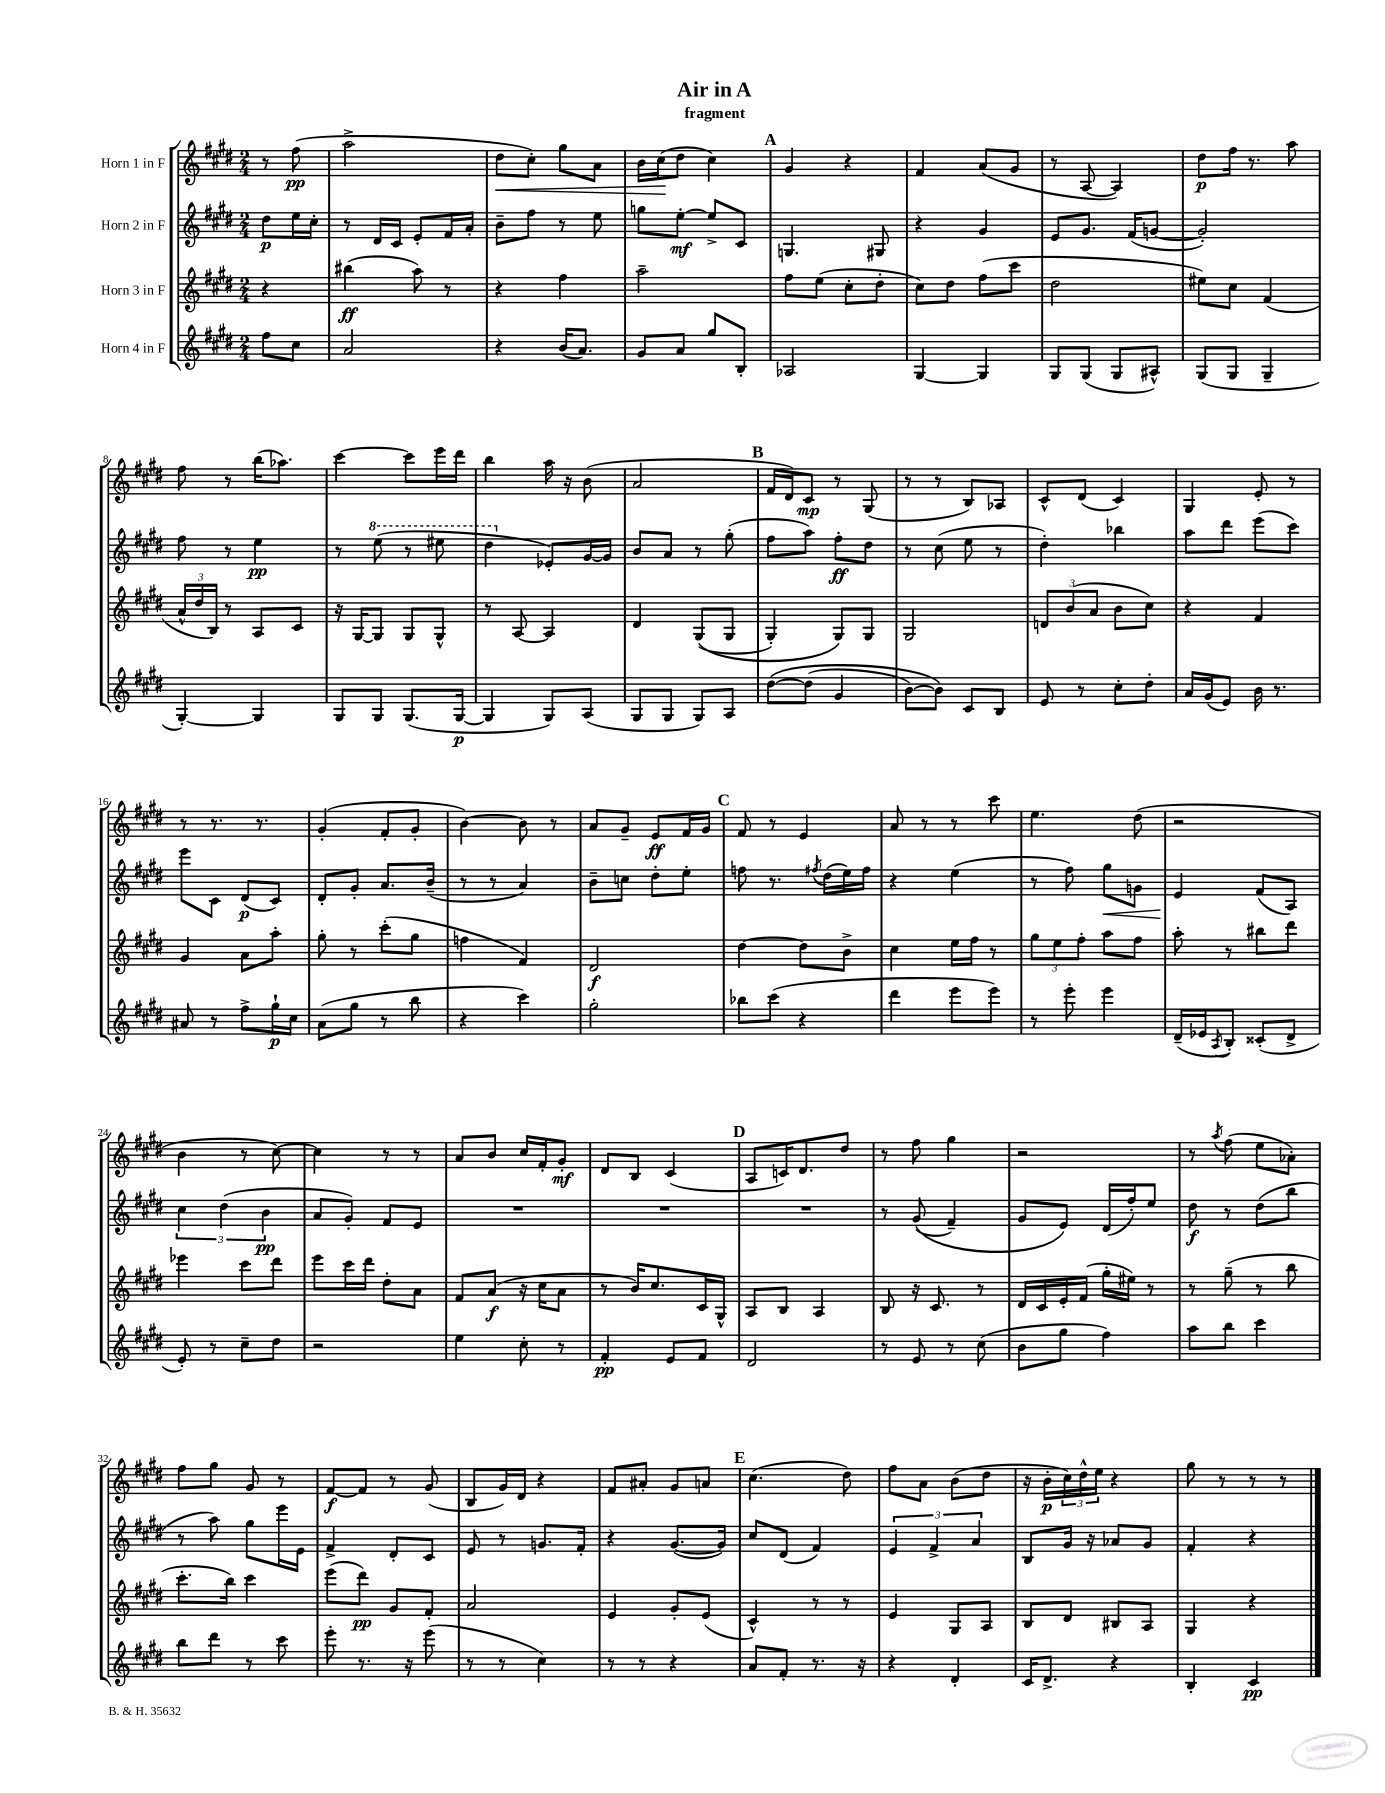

**kern	**kern	**kern	**kern
*staff4	*staff3	*staff2	*staff1
*clefG2	*clefG2	*clefG2	*clefG2
*k[f#c#g#d#]	*k[f#c#g#d#]	*k[f#c#g#d#]	*k[f#c#g#d#]
*M2/4	*M2/4	*M2/4	*M2/4
8ff#	4r	8dd#	8r
8cc#	.	16ee	(8ff#
.	.	16cc#'	.
=	=	=	=
2a	(4bb#	8r	2aa^
.	.	16d#	.
.	.	16c#	.
.	8aa)	8e'	.
.	8r	16f#	.
.	.	16a'	.
=	=	=	=
4r	4r	8b~	8dd#
.	.	8ff#	8cc#')
(16b	4ff#	8r	8gg#
8.a)	.	.	.
.	.	8ee	8a
=	=	=	=
8g#	2aa~	8gg	16b
.	.	.	(16cc#
8a	.	[8ee'	8dd#
8gg#	.	8ee^]	4cc#)
8B'	.	8c#	.
=	=	=	=
2A-	8ff#	4.G	4g#
.	(8ee	.	.
.	8cc#'	.	4r
.	8dd#'	8G#	.
=	=	=	=
[4G#	8cc#)	4r	4f#
.	8dd#	.	.
4G#]	(8ff#	4g#	(8a
.	8ccc#	.	8g#
=	=	=	=
8G#	2dd#	8e	8r
(8G#	.	8.g#	[8A
8G#	.	.	4A])
.	.	(16f#	.
8A#^^)	.	[8g	.
=	=	=	=
(8G#	8ee#)	2g'])	8dd#
8G#	8cc#	.	16ff#
.	.	.	8.r
4G#~	(4f#	.	.
.	.	.	8aa
=	=	=	=
[4G#')	24a^^	8ff#	8ff#
.	24dd#	.	.
.	24B)	.	.
.	8r	8r	8r
4G#]	8A	4ee	(16bb
.	.	.	8.aa-)
.	8c#	.	.
=	=	=	=
8G#	16r	8r	[4ccc#
.	[16G#	.	.
8G#	8G#]	(8eee	.
(8.G#	8G#	8r	8ccc#]
.	8G#^^	8eee#	16eee
[16G#	.	.	16ddd#
=	=	=	=
4G#]	8r	4ddd#	4bb
.	[8A	.	.
8G#)	4A]	8e-')	16aa
.	.	.	16r
(8A	.	[16g#	(8b
.	.	16g#]	.
=	=	=	=
8G#	4d#	8b	2a
8G#	.	8a	.
8G#)	&((8G#	8r	.
8A	8G#	(8gg#'	.
=	=	=	=
&([8dd#	4G#')	8ff#	16f#
.	.	.	16d#)
(8dd#]	.	8aa)	8c#
4g#	8G#&)	8ff#'	8r
.	8G#	8dd#	(8G#
=	=	=	=
[8b)	2G#	8r	8r
8b]&)	.	(8cc#	8r
8c#	.	8ee	8B)
8B	.	8r	8A-
=	=	=	=
8e	12d	4dd#')	8c#^^
.	(12b	.	.
8r	.	.	(8d#
.	12a	.	.
8cc#'	8b	4bb-	4c#)
8dd#'	8cc#)	.	.
=	=	=	=
16a	4r	8aa	4G#
(16g#	.	.	.
8e)	.	8ddd#	.
16b	4f#	(8eee	8e'
8.r	.	.	.
.	.	8ccc#)	8r
=	=	=	=
8a#	4g#	8eee	8r
8r	.	8c#	8.r
8ff#^	8a	(8d#	.
.	.	.	8.r
16gg#`	8aa'	8c#)	.
16cc#	.	.	.
=	=	=	=
(8a	8gg#'	8d#'	(4g#'
8gg#	8r	8g#'	.
8r	(8ccc#'	8.a	8f#'
8bb	8gg#	.	8g#'
.	.	(16b~	.
=	=	=	=
4r	4ff	8r	[4b)
.	.	8r	.
4ccc#)	4f#)	4a)	8b]
.	.	.	8r
=	=	=	=
2gg#'	2d#	8b~	8a
.	.	8cc	8g#~
.	.	8dd#'	8e
.	.	8ee'	16f#
.	.	.	16g#
=	=	=	=
8bb-	[4dd#	8ff	8f#
(8ccc#	.	8.r	8r
4r	8dd#]	.	4e
.	.	8qff#	.
.	.	(16dd#	.
.	8b^	16ee)	.
.	.	16ff#	.
=	=	=	=
4ddd#	4cc#	4r	8a
.	.	.	8r
8eee	16ee	(4ee	8r
.	16ff#	.	.
8eee)	8r	.	8ccc#
=	=	=	=
8r	12gg#	8r	4.ee
.	12ee	.	.
8eee'	.	8ff#)	.
.	12ff#'	.	.
4eee	8aa	8gg#	.
.	8ff#	8g	(8dd#
=	=	=	=
(16d#~	8aa'	4e	2r
16e-	.	.	.
8qA	.	.	.
8B')	8r	.	.
(8c##'	8bb#	(8f#	.
8d#^	8ddd#	8A)	.
=	=	=	=
8e')	4eee-	6cc#	4b
8r	.	.	.
.	.	(6dd#	.
8cc#~	8ccc#	.	8r
.	.	6b	.
8dd#	8ddd#	.	[8cc#)
=	=	=	=
2r	8eee	8a	4cc#]
.	16ccc#	8g#')	.
.	16ddd#	.	.
.	8dd#'	8f#	8r
.	8a	8e	8r
=	=	=	=
4ee	8f#	2r	8a
.	(8a	.	8b
8cc#'	16r	.	16cc#
.	16cc#	.	16f#'
8r	8a	.	8g#'
=	=	=	=
4f#'	8r	2r	8d#
.	16b)	.	8B
.	8.cc#	.	.
8e	.	.	(4c#
8f#	16c#	.	.
.	16G#^^	.	.
=	=	=	=
2d#	8A	2r	8A
.	8B	.	16c)
.	.	.	8.d#
.	4A	.	.
.	.	.	8dd#
=	=	=	=
8r	8B	8r	8r
8e	16r	&((8g#	8ff#
.	8.c#	.	.
8r	.	4f#~)	4gg#
(8cc#	8r	.	.
=	=	=	=
8b	16d#	8g#	2r
.	16c#	.	.
8gg#	16e'	8e&)	.
.	(16f#	.	.
4ff#)	16gg#'	(16d#	.
.	16ee#)	16ff#')	.
.	8r	8ee	.
=	=	=	=
8aa	8r	8dd#	8r
.	.	.	8qaa
8bb	(8gg#~	8r	(8ff#
4ccc#	8r	(8dd#	8ee
.	8bb	8bb	8a-')
=	=	=	=
8bb	8.ccc#'	8r	8ff#
8ddd#	.	8aa)	8gg#
.	16bb)	.	.
8r	4ccc#	8gg#	8g#
8ccc#	.	16eee	8r
.	.	16e	.
=	=	=	=
8eee'	(8eee	4f#^	[8f#
8.r	8ddd#)	.	8f#]
.	8g#	8d#'	8r
16r	.	.	.
(8eee	8f#'	8c#	(8g#
=	=	=	=
8r	2a	8e	8B
8r	.	8r	16g#)
.	.	.	16d#
4cc#)	.	8.g	4r
.	.	16f#'	.
=	=	=	=
8r	4e	4r	8f#
8r	.	.	8a#'
4r	8g#'	([8.g#	8g#
.	(8e	.	8a
.	.	16g#])	.
=	=	=	=
8a	4c#^^)	8cc#	(4.cc#
8f#'	.	(8d#	.
8.r	8r	4f#)	.
.	8r	.	8dd#)
16r	.	.	.
=	=	=	=
4r	4e	6e	8ff#
.	.	.	8a
.	.	6f#^	.
4d#'	8G#	.	(8b
.	.	6a	.
.	8A	.	8dd#
=	=	=	=
16c#	8B	8B	16r
8.d#^	.	.	16b'
.	8d#	16g#	24cc#)
.	.	.	24dd#^^
.	.	16r	.
.	.	.	24ee
4r	8B#	8a-	4r
.	8A	8g#	.
=	=	=	=
4B'	4G#	4f#'	8gg#
.	.	.	8r
4c#	4r	4r	8r
.	.	.	8r
==	==	==	==
*-	*-	*-	*-
